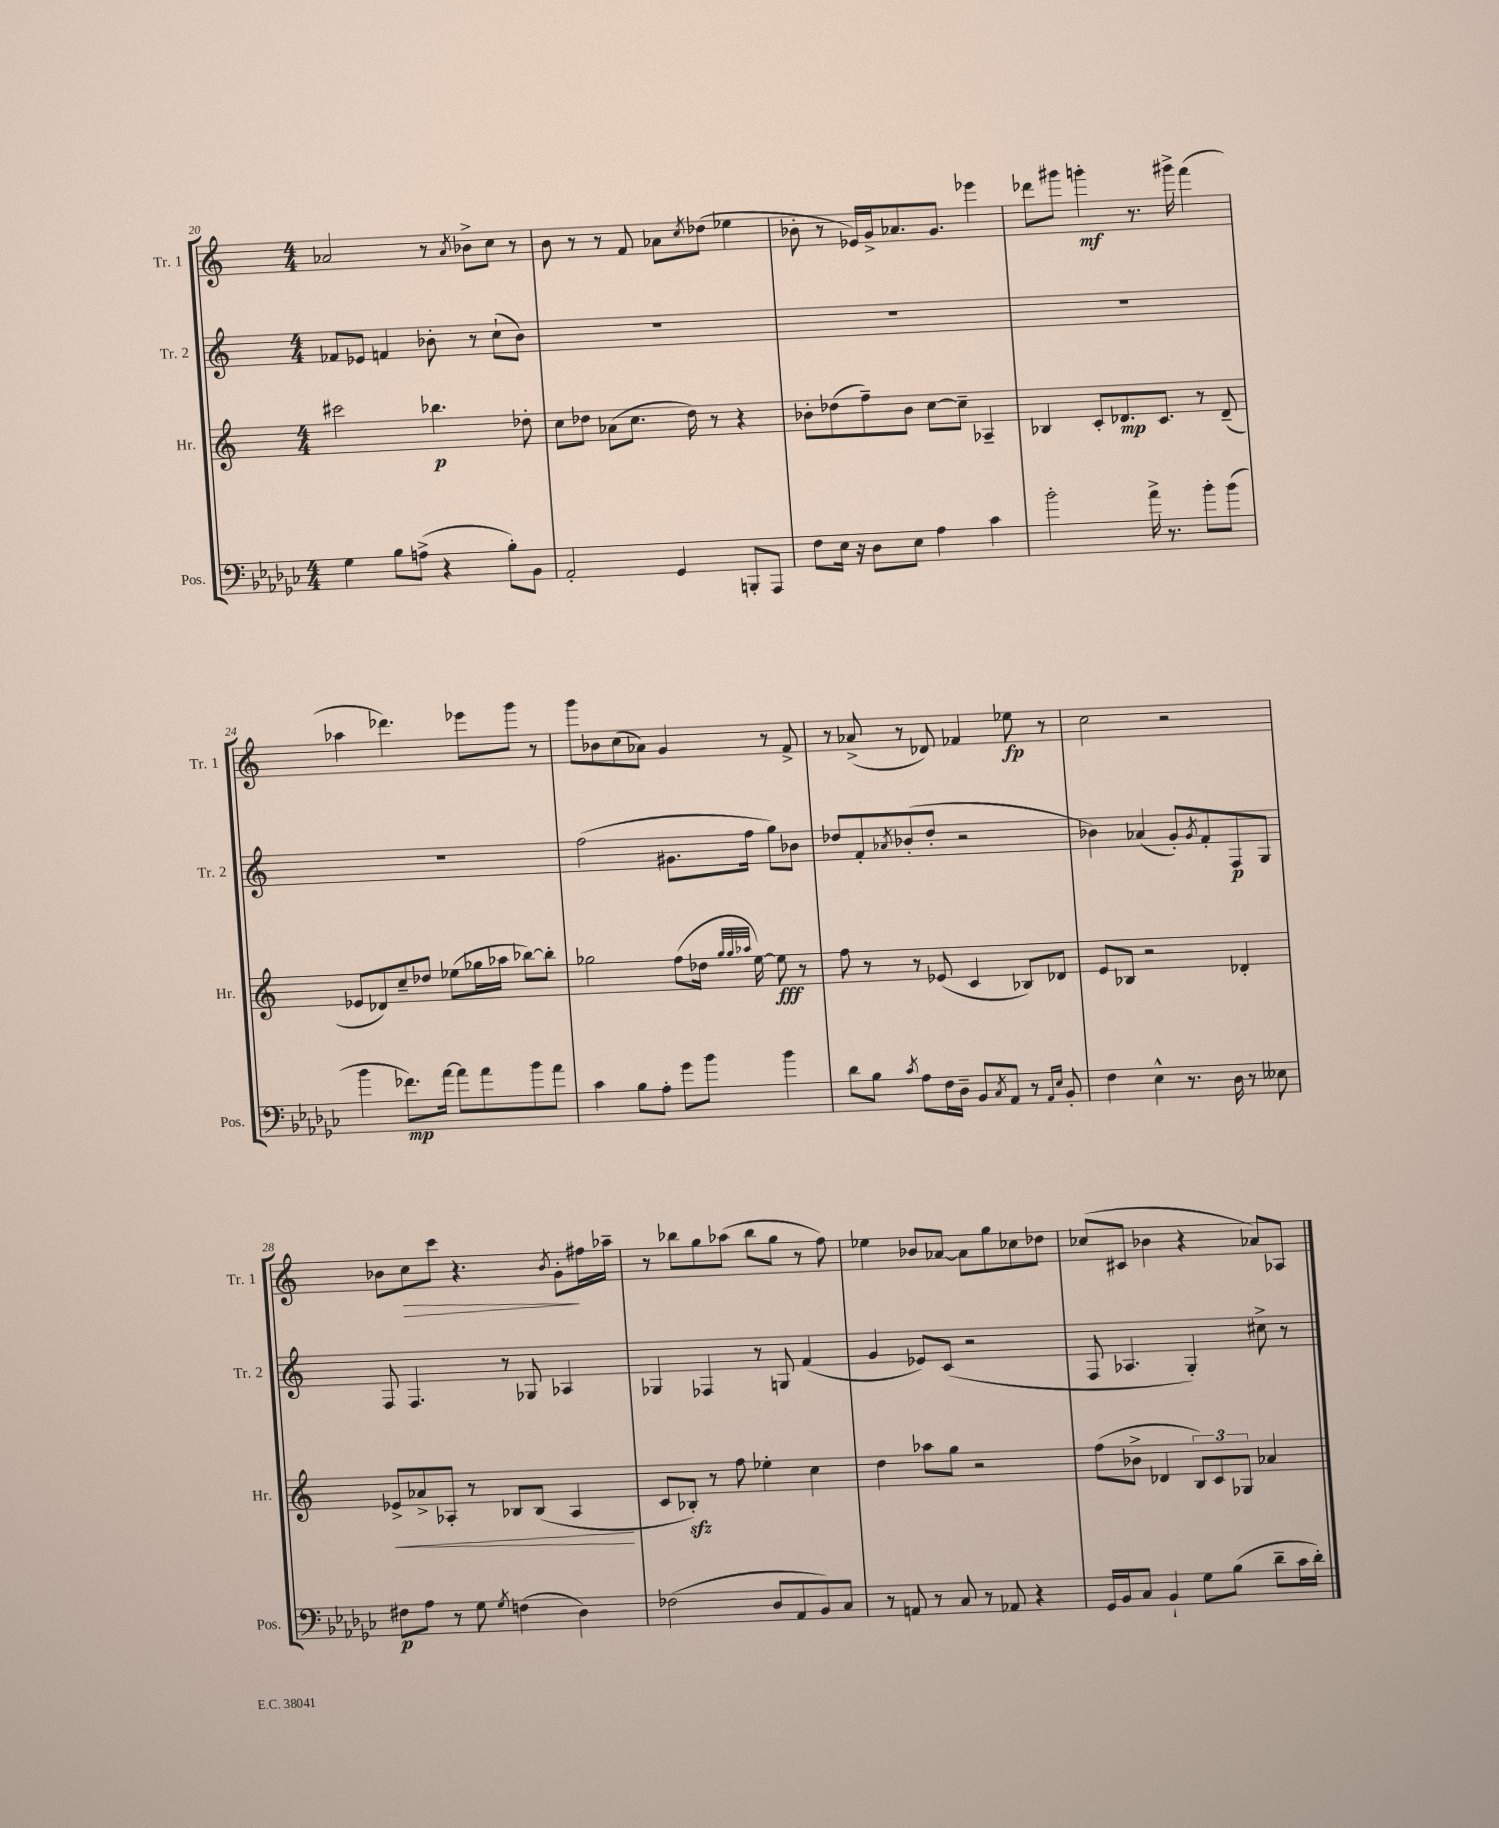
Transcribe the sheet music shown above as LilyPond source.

<<
\new StaffGroup <<
\new Staff = "s0" \with { instrumentName = "Tr. 1" shortInstrumentName = "Tr. 1" } {
    \clef treble \key c \major \numericTimeSignature \time 4/4
    aes'2 r8 \acciaccatura { aes'8 } bes'8-> c''8 r8 |
    b'8 r8 r8 f'8 aes'8 \acciaccatura { c''8 } des''8( ees''4 |
    bes'8-. r8 ees'16) g'16-> aes'8. g'8. ees'''4 |
    des'''8 gis'''8 g'''4-.\mf r8. gis'''16-> f'''4( |
    aes''4 des'''4.) ees'''8 g'''8 r8 |
    g'''8 bes'8 c''8( aes'8) g'4 r8 f'8-> |
    r8 aes'8->( r8 des'8) fes'4 ees''8\fp r8 |
    c''2 r2 |
    bes'8 c''8\> c'''8 r4. \acciaccatura { bes'8 } g'8-.\! fis''16 aes''16-- |
    r8 bes''8 g''8 aes''8( bes''8 g''8 r8 f''8) |
    ees''4 bes'8 aes'8~ aes'8 g''8 ces''8 des''8 |
    ces''8( cis'8 bes'4 r4 aes'8) aes8 \bar "|." |
}
\new Staff = "s1" \with { instrumentName = "Tr. 2" shortInstrumentName = "Tr. 2" } {
    \clef treble \key c \major \numericTimeSignature \time 4/4
    fes'8 ees'8 f'4 bes'8-. r8 c''8-!( bes'8) |
    R1 |
    R1 |
    R1 |
    R1 |
    f''2( gis'8. f''16 g''8) bes'8 |
    des''8 f'8-. \acciaccatura { aes'8 } bes'8-.( des''8-. r2 |
    bes'4) aes'4( g'8-.) \acciaccatura { g'8 } f'8-. f8\p g8 |
    f8 f4. r8 ges8 aes4 |
    ges4 fes4 r8 g8 f'4( |
    g'4 ees'8) c'8( r2 |
    f8 aes4. g4-.) cis''8-> r8 \bar "|." |
}
\new Staff = "s2" \with { instrumentName = "Hr." shortInstrumentName = "Hr." } {
    \clef treble \key c \major \numericTimeSignature \time 4/4
    cis'''2 bes''4.\p des''8-. |
    c''8 des''8 aes'8( c''8. des''16) r8 r4 |
    bes'8-. des''8( f''8--) bes'8 c''8~ c''8-- aes4-- |
    bes4 c'8-. des'8.\mp c'8. r8 des'8--( |
    ees'8 des'8) c''8-- des''8 ees''8( ges''16 aes''16 bes''8~) bes''8-. |
    ges''2 f''8( des''16 \grace { ges''32 ges''32 aes''32 } e''16~) e''8\fff r8 |
    f''8 r8 r8 ees'8( c'4 bes8) des'8 |
    e'8 bes8 r2 des'4-. |
    ees'8->\< aes'8-> aes8-. r8 bes8 bes8( aes4\! |
    c'8 bes8-.\sfz) r8 f''8 ees''4-. c''4 |
    d''4 aes''8 g''8 r2 |
    f''8( bes'8-> des'4 \tuplet 3/2 { b8) c'8 ges8 } aes'4 \bar "|." |
}
\new Staff = "s3" \with { instrumentName = "Pos." shortInstrumentName = "Pos." } {
    \clef bass \key ges \major \numericTimeSignature \time 4/4
    ges4 bes8 a8->( r4 bes8-.) bes,8 |
    aes,2-. ges,4 b,,8-. aes,,8 |
    f8 ees16 r16 des8 ees8 aes4 ces'4 |
    bes'2-. aes'16-> r8. bes'8-. bes'8( |
    bes'4 fes'8.\mp) aes'16~ aes'8 aes'8 bes'8 aes'8 |
    ces'4 bes8 aes8-. ges'8 bes'8 bes'4 |
    des'8 bes8 \acciaccatura { ces'8 } aes8 f16 des16-- bes,8 \acciaccatura { ces8 } aes,8 r8 \grace { aes,16 ees16 } bes,8-. |
    f4 ees4-^ r8. des16 r8 eeses8 |
    fis8\p aes8 r8 ges8 \acciaccatura { ges8 } f4( des4) |
    fes2( des8 aes,8 bes,8) ces8 |
    r8 a,8 r8 ces8 r8 aes,8 r4 |
    ges,16 bes,16 ces8 bes,4-! ges8 bes8( des'8-- ces'16 des'16-.) \bar "|." |
}
>>
>>
\layout { \context { \Score currentBarNumber = #20 } }
